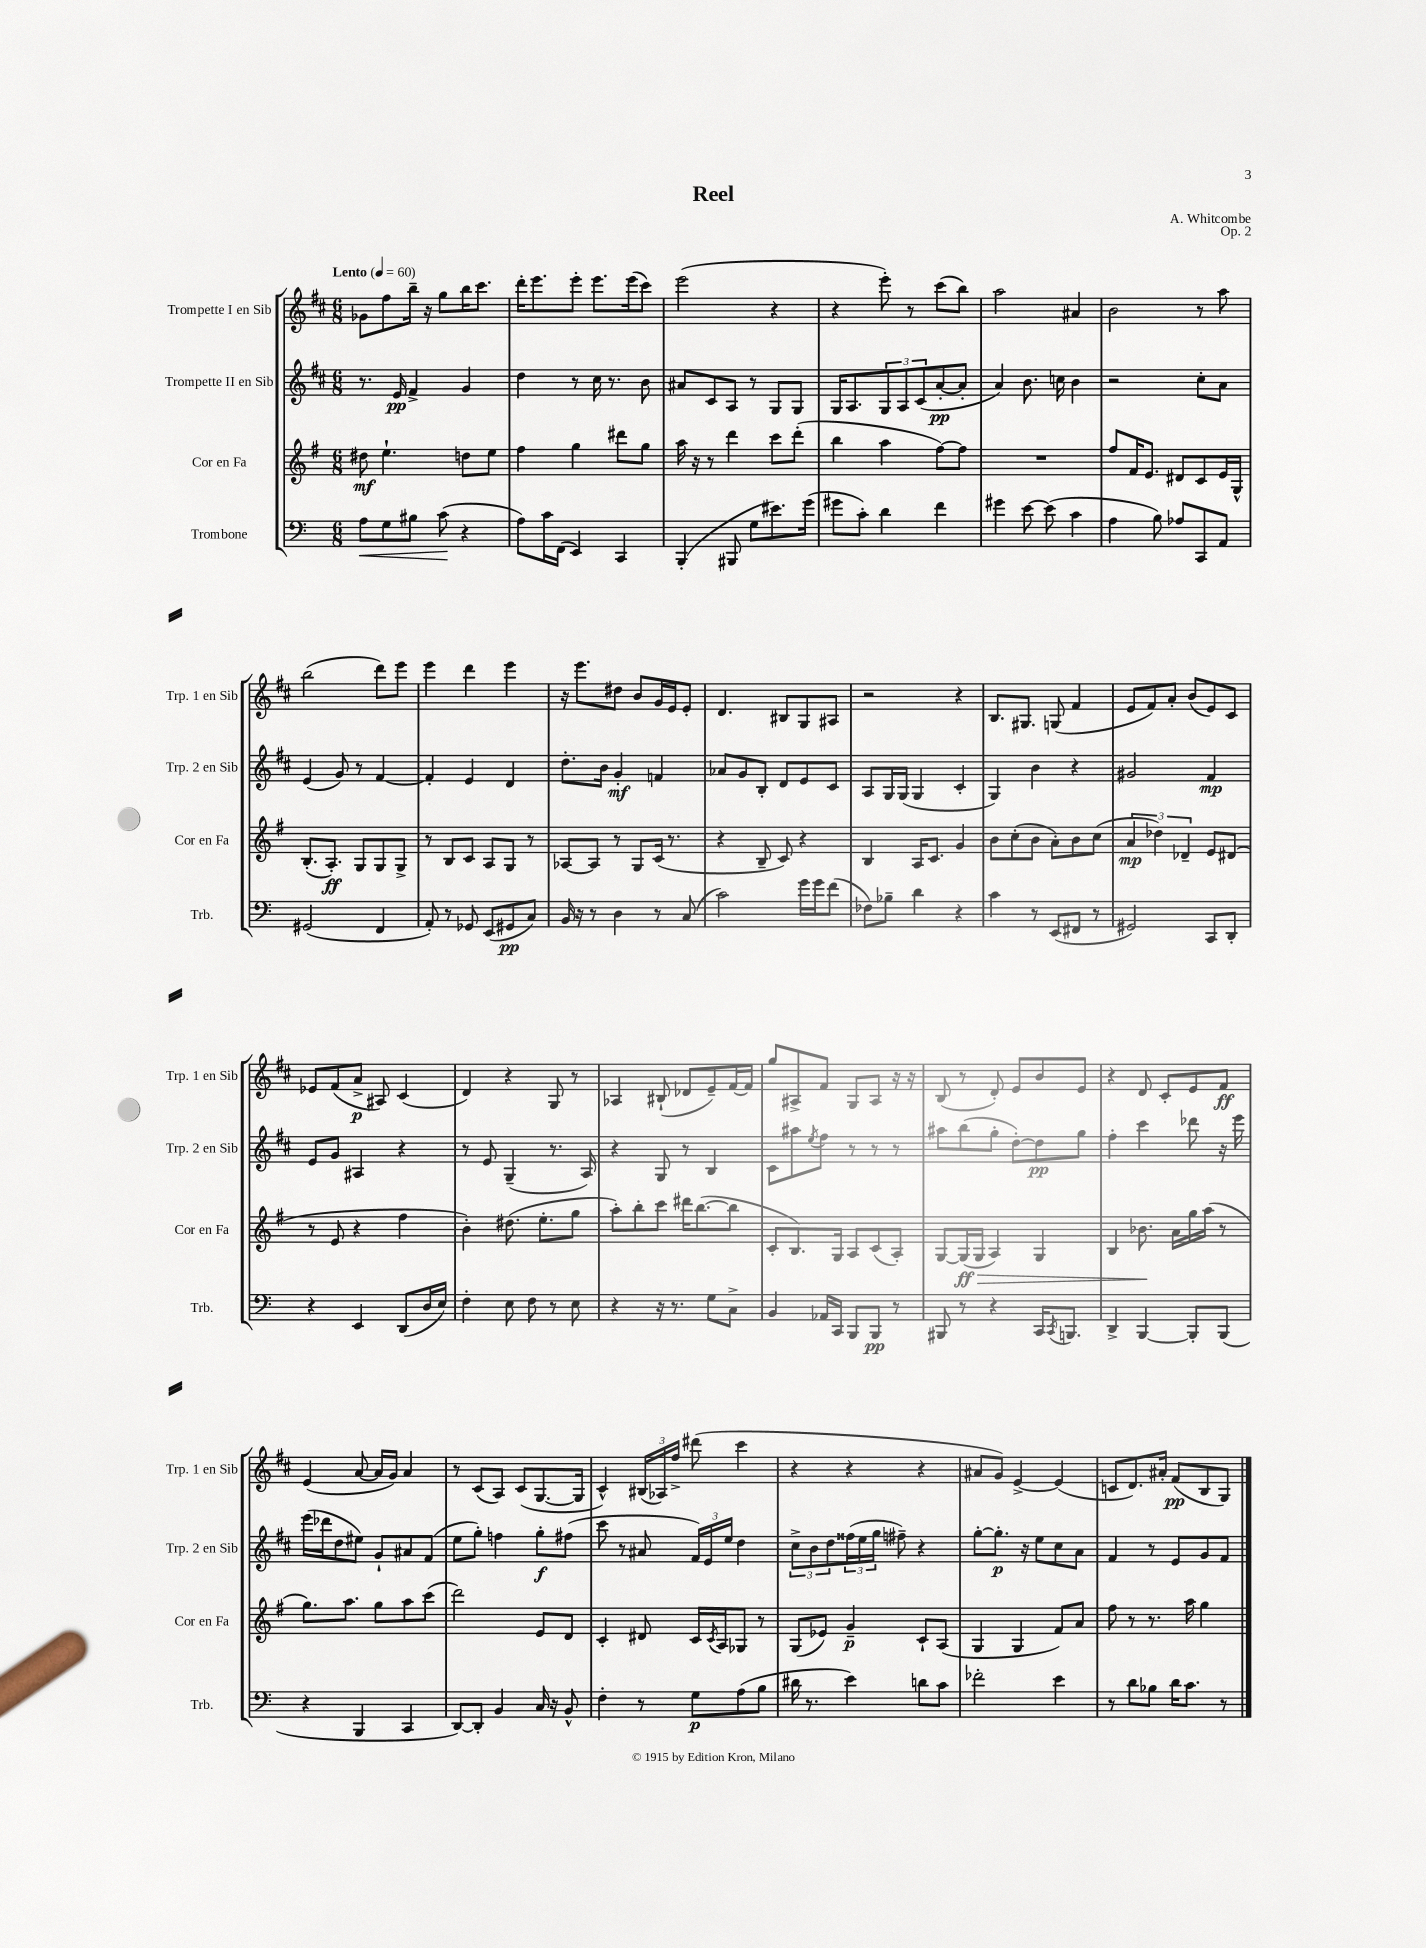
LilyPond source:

\header { title = "Reel" composer = "A. Whitcombe" opus = "Op. 2" }
<<
\new StaffGroup <<
\new Staff = "s0" \with { instrumentName = "Trompette I en Sib" shortInstrumentName = "Trp. 1 en Sib" } {
    \clef treble \key d \major \numericTimeSignature \time 6/8 \tempo "Lento" 4 = 60
    ges'8 fis''8 b''16-- r16 g''8 b''16 cis'''8. |
    d'''16-. e'''8. e'''8-. e'''8. e'''16( cis'''8) |
    e'''2( r4 |
    r4 e'''8-.) r8 cis'''8( b''8) |
    a''2 ais'4 |
    b'2 r8 a''8 |
    b''2( d'''8) e'''8 |
    e'''4 d'''4 e'''4 |
    r16 e'''8. dis''8 b'8 g'16 e'16 e'8-. |
    d'4. bis8 g8 ais8 |
    r2 r4 |
    b8. gis8. g8( fis'4 |
    e'8 fis'8) a'8-. b'8( e'8) cis'8 |
    ees'8 fis'8( a'8->\p ais8) cis'4( |
    d'4) r4 g8 r8 |
    aes4 bis8-!( des'8 e'8--) fis'16~ fis'16 |
    g''8 ais8-> fis'8 g8 ais8 r16 r16 |
    b8( r8 d'8-.) e'8 b'8 e'8 |
    r4 d'8 cis'8-. e'8 fis'8\ff |
    e'4( a'8~ a'16 g'16) a'4 |
    r8 cis'8( a8) cis'8( g8.~ g16 |
    cis'4-^) \tuplet 3/2 { bis16( aes16) fis''16-> } dis'''8( cis'''4 |
    r4 r4 r4 |
    ais'8 g'8) e'4~-> e'4( |
    c'8 d'8.) ais'16-. fis'8\pp( b8 g8) \bar "|." |
}
\new Staff = "s1" \with { instrumentName = "Trompette II en Sib" shortInstrumentName = "Trp. 2 en Sib" } {
    \clef treble \key d \major \numericTimeSignature \time 6/8
    r8. e'16\pp fis'4-> g'4 |
    d''4 r8 cis''16 r8. b'8 |
    ais'8 cis'8 a8 r8 g8 g8 |
    g16 a8. \tuplet 3/2 { g8 a8 cis'8( } a'8~-.\pp a'8-. |
    a'4) b'8. c''16 b'4 |
    r2 cis''8-. a'8 |
    e'4( g'8) r8 fis'4~ |
    fis'4-. e'4 d'4 |
    d''8.-. b'16 g'4-.\mf f'4 |
    aes'8 g'8 b8-. d'8 e'8 cis'8 |
    a8 g16 g16( g4 cis'4-. |
    g4) b'4 r4 |
    gis'2 fis'4\mp |
    e'8 g'8 ais4 r4 |
    r8 e'8 g4--( r8. a16) |
    r4 g8 r8 b4 |
    cis'8 ais''8 \acciaccatura { e''8 } fis''8 r8 r8 r8 |
    ais''8 b''8( g''8-. d''8~-.) d''8\pp g''8 |
    fis''4-. cis'''4 des'''8 r16 e'''16 |
    e'''16( des'''16 d''8 eis''8) g'8-! ais'8 fis'8( |
    e''8 g''8-.) f''4 g''8-.\f fis''8( |
    cis'''8 r8 ais'8 \tuplet 3/2 { fis'16) e'16 e''16 } d''4 |
    \tuplet 3/2 { cis''8-> b'8 d''8 } \tuplet 3/2 { fisis''16( e''16 g''16 } fis''8--) r4 |
    g''8~-. g''8.-.\p r16 e''8 cis''8 a'8 |
    fis'4 r8 e'8 g'8 fis'8 \bar "|." |
}
\new Staff = "s2" \with { instrumentName = "Cor en Fa" shortInstrumentName = "Cor en Fa" } {
    \clef treble \key g \major \numericTimeSignature \time 6/8
    dis''8\mf e''4.-! d''8 e''8 |
    fis''4 g''4 dis'''8 g''8 |
    a''16 r16 r8 d'''4 c'''8 d'''8-.( |
    b''4 a''4 fis''8~) fis''8 |
    R2. |
    fis''8 fis'16 e'8. dis'8 c'8 e'16 g16-^ |
    b8.-.( a8.-.\ff) g8 g8 g8-> |
    r8 b8 c'8 a8 g8 r8 |
    aes8~ aes8 r8 g8 c'16( r8. |
    r4 b8-- c'8) r4 |
    b4 a16 c'8. g'4 |
    b'8 c''8-.( b'8 a'8-.) b'8 c''8( |
    \tuplet 3/2 { a'4\mp des''4) des'4-- } e'8 dis'8( |
    r8 e'8 r4 fis''4 |
    b'4-.) dis''8.( e''8.-. g''8 |
    a''8-.) b''8-. c'''8 dis'''16 b''8.~( b''8 |
    c'8-. b8.) g16 a8 c'8( a8-.) |
    g8~ g16\ff\>( g16 a4) g4 |
    b4 bes'8.\! a'16 g''16 a''16( r8 |
    g''8.) a''8. g''8 a''8 c'''8( |
    d'''2) e'8 d'8 |
    c'4-. dis'8 c'16 \acciaccatura { c'8 } a16 ges8 r8 |
    g8( ees'8) g'4--\p c'8-! a8( |
    g4 g4 fis'8) a'8 |
    fis''8 r8 r8. a''16 g''4 \bar "|." |
}
\new Staff = "s3" \with { instrumentName = "Trombone" shortInstrumentName = "Trb." } {
    \clef bass \key c \major \numericTimeSignature \time 6/8
    a8\< g8 bis8 c'8\!( r4 |
    a8) c'16 f,16( e,4) c,4 |
    b,,4-.( bis,,8 g8 eis'8.) g'16( |
    gis'8 c'8-.) d'4 f'4 |
    gis'4 e'8~ e'8( c'4 |
    a4 b8) aes8 c,8 a,8 |
    gis,2( f,4 |
    a,8-.) r8 ges,8 e,8( gis,8\pp c8) |
    b,16 r16 r8 d4 r8 c8( |
    c'2) g'16 g'16 f'8( |
    fes8) bes8-- d'4 r4 |
    c'4 r8 e,8( fis,8 r8 |
    gis,2) c,8 d,8-. |
    r4 e,4 d,8( d16 e16) |
    f4-. e8 f8 r8 e8 |
    r4 r16 r8. g8 c8-> |
    b,4 aes,16 c,16 b,,8 b,,8\pp r8 |
    bis,,8 r8 r4 c,16 \acciaccatura { c,8 } b,,8. |
    d,4-> b,,4~ b,,8-. b,,8( |
    r4 b,,4 c,4 |
    d,8~) d,8-. b,4 c16 r16 b,8-^ |
    f4-. r8 g8\p a8( b8 |
    dis'16 r8. e'4) d'8 c'8 |
    fes'2-. e'4 |
    r8 d'8 bes8 d'16 c'8. r8 \bar "|." |
}
>>
>>
\layout { \context { \Score \remove "Bar_number_engraver" } }
